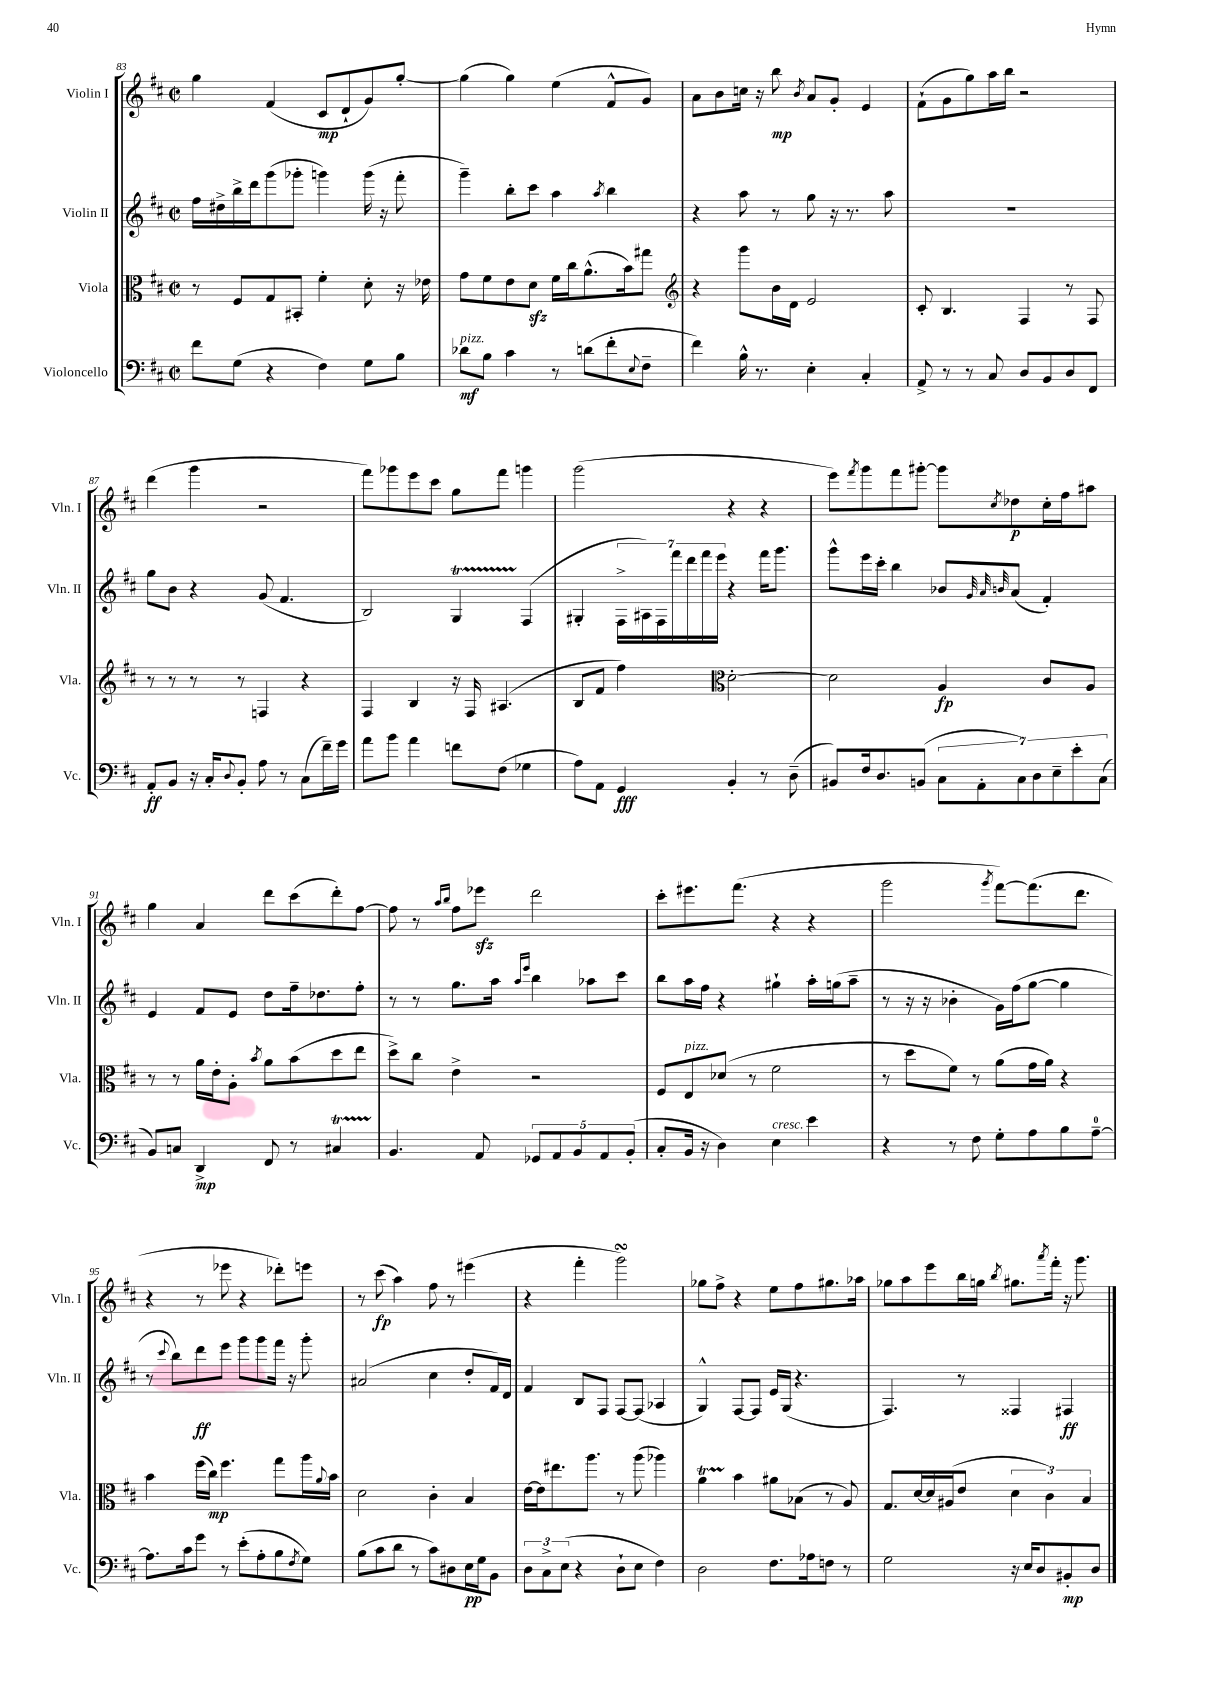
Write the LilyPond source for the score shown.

<<
\new StaffGroup <<
\new Staff = "s0" \with { instrumentName = "Violin I" shortInstrumentName = "Vln. I" } {
    \clef treble \key d \major \defaultTimeSignature \time 2/2
    g''4 fis'4( cis'8\mp d'8-! g'8) g''8~-. |
    g''4( g''4) e''4( fis'8-^ g'8) |
    a'8 b'8 c''16 r16 b''8\mp \acciaccatura { b'8 } a'8 g'8-. e'4 |
    fis'8-!( g'8 g''8) a''16 b''16 r2 |
    d'''4( g'''4 r2 |
    fis'''8) ges'''8 e'''8 cis'''8 g''8 fis'''8 g'''4 |
    g'''2( r4 r4 |
    e'''8) \acciaccatura { fis'''8 } g'''8 fis'''8 gis'''8~-. gis'''8 \acciaccatura { cis''8 } des''8\p cis''16-. fis''16 ais''8 |
    g''4 a'4 d'''8 cis'''8( d'''8-.) fis''8~ |
    fis''8 r8 \grace { a''16 b''16 } fis''8 ees'''8\sfz d'''2 |
    cis'''8-. eis'''8. fis'''8.( r4 r4 |
    g'''2 \acciaccatura { g'''8 } fis'''8~) fis'''8.( d'''8. |
    r4 r8 ees'''8 r4 des'''8-.) e'''8 |
    r8 cis'''8\fp( a''4) fis''8 r8 eis'''4( |
    r4 fis'''4-. g'''2\turn) |
    ges''8 fis''8-> r4 e''8 fis''8 gis''8. aes''16 |
    ges''8 a''8 e'''8 b''16 g''16 \acciaccatura { b''8 } gis''8. \acciaccatura { a'''8 } fis'''16-. r16 g'''8. \bar "|." |
}
\new Staff = "s1" \with { instrumentName = "Violin II" shortInstrumentName = "Vln. II" } {
    \clef treble \key d \major \defaultTimeSignature \time 2/2
    fis''16 dis''16-> b''16-> d'''16 g'''8( ges'''8-. g'''4) g'''16( r16 fis'''8-. |
    g'''4--) b''8-. cis'''8 a''4 \acciaccatura { a''8 } b''4 |
    r4 a''8 r8 g''8 r16 r8. a''8 |
    R1 |
    g''8 b'8 r4 g'8( fis'4. |
    b2) g4\startTrillSpan fis4\stopTrillSpan( |
    gis4-. \tuplet 7/4 { fis16-> ais16) fis16 fis'''16 d'''16 fis'''16 e'''16 } r4 fis'''16 g'''8. |
    g'''8-^ e'''16 cis'''16-. b''4 bes'8 \grace { g'32 a'32 b'32 } a'8( fis'4-.) |
    e'4 fis'8 e'8 d''8 fis''16-- des''8. fis''8-. |
    r8 r8 g''8. a''16 \grace { a''16 e'''16 } b''4 aes''8 cis'''8 |
    b''8 a''16 fis''16 r4 gis''4-! a''16-. g''16( a''8-- |
    r8 r16 r16 bes'4-. g'16) fis''16( g''8~ g''4 |
    r8 \appoggiatura { cis'''8 } b''8) d'''8\ff e'''8 g'''8 g'''8 fis'''16 r16 g'''8-. |
    ais'2( cis''4 d''8-. fis'16) d'16 |
    fis'4 b8 fis8 fis8~ fis8( aes4 |
    g4-^) fis8~ fis8 e'16 g16( r4. |
    fis4.) r8 fisis4 fis4\ff \bar "|." |
}
\new Staff = "s2" \with { instrumentName = "Viola" shortInstrumentName = "Vla." } {
    \clef alto \key d \major \defaultTimeSignature \time 2/2
    r8 fis8 g8 bis,8-. fis'4-. d'8-. r16 ees'16 |
    g'8 fis'8 e'8 d'8\sfz fis'16 cis''16 a'8.-^( b'16) gis''8 |
    \clef treble r4 g'''8 b'16 d'16 e'2 |
    cis'8-. b4. fis4 r8 fis8 |
    r8 r8 r8 r8 f4 r4 |
    fis4 b4 r16 fis16 ais4.( |
    b8 fis'8 fis''4) \clef alto d'2~-. |
    d'2 a4\fp cis'8 a8 |
    r8 r8 a'16 e'16-. a8-. \acciaccatura { b'8 } a'8 b'8( d''8 e''8 |
    d''8->) cis''8 e'4-> r2 |
    fis8 e8^\markup { \italic "pizz." } des'8( r8 fis'2 |
    r8 d''8 fis'8) r8 a'8( g'16 a'16) r4 |
    b'4 fis''16( cis''16\mp) fis''4. g''8 a''16 \appoggiatura { a'8 } b'16 |
    d'2 cis'4-. b4 |
    e'16~ e'16 eis''8. a''8. r8 a''8( aes''4) |
    a'4\startTrillSpan b'4\stopTrillSpan ais'8 bes8( r8 a8) |
    g8. d'16~ d'16 ais16( e'8 \tuplet 3/2 { d'4 cis'4) b4 } \bar "|." |
}
\new Staff = "s3" \with { instrumentName = "Violoncello" shortInstrumentName = "Vc." } {
    \clef bass \key d \major \defaultTimeSignature \time 2/2
    fis'8 g8( r4 fis4) g8 b8 |
    des'8\mf^\markup { \italic "pizz." } b8 cis'4 r8 d'8( fis'8-. \appoggiatura { e8 } fis8-- |
    fis'4) b16-^ r8. e4-. cis4-. |
    a,8-> r8 r8 cis8 d8 b,8 d8 fis,8 |
    a,8-.\ff b,8 r16 cis16-. \appoggiatura { d8 } b,8-. a8 r8 cis8( fis'16--) g'16 |
    a'8 b'8 a'4 f'8 fis8( ges4 |
    a8) a,8 g,4\fff b,4-. r8 d8--( |
    bis,8) fis16 d8. b,8( \tuplet 7/4 { cis8 a,8-. cis8) d8 e8-- e'8-. cis8( } |
    b,8) c8 d,4->\mp fis,8 r8 cis4\startTrillSpan |
    b,4.\stopTrillSpan a,8 \tuplet 5/4 { ges,8 a,8 b,8 a,8 b,8-.( } |
    cis8-. b,16 r16 d4) e4^\markup { \italic "cresc." } e'4 |
    r4 r8 fis8 g8-. a8 b8 a8-0~-- |
    a8. cis'16 g'8 r8 e'8-.( a8-. b8 \acciaccatura { fis8 } g8) |
    b8( cis'8 d'8 r8 cis'8) dis8 e16\pp g16 b,8 |
    \tuplet 3/2 { d8 cis8-> e8( } r4 d8-! e8 fis4) |
    d2 fis8. aes16 f8 r8 |
    g2 r16 e16 d8 bis,8-.\mp d8 \bar "|." |
}
>>
>>
\layout { \context { \Score currentBarNumber = #83 } }
